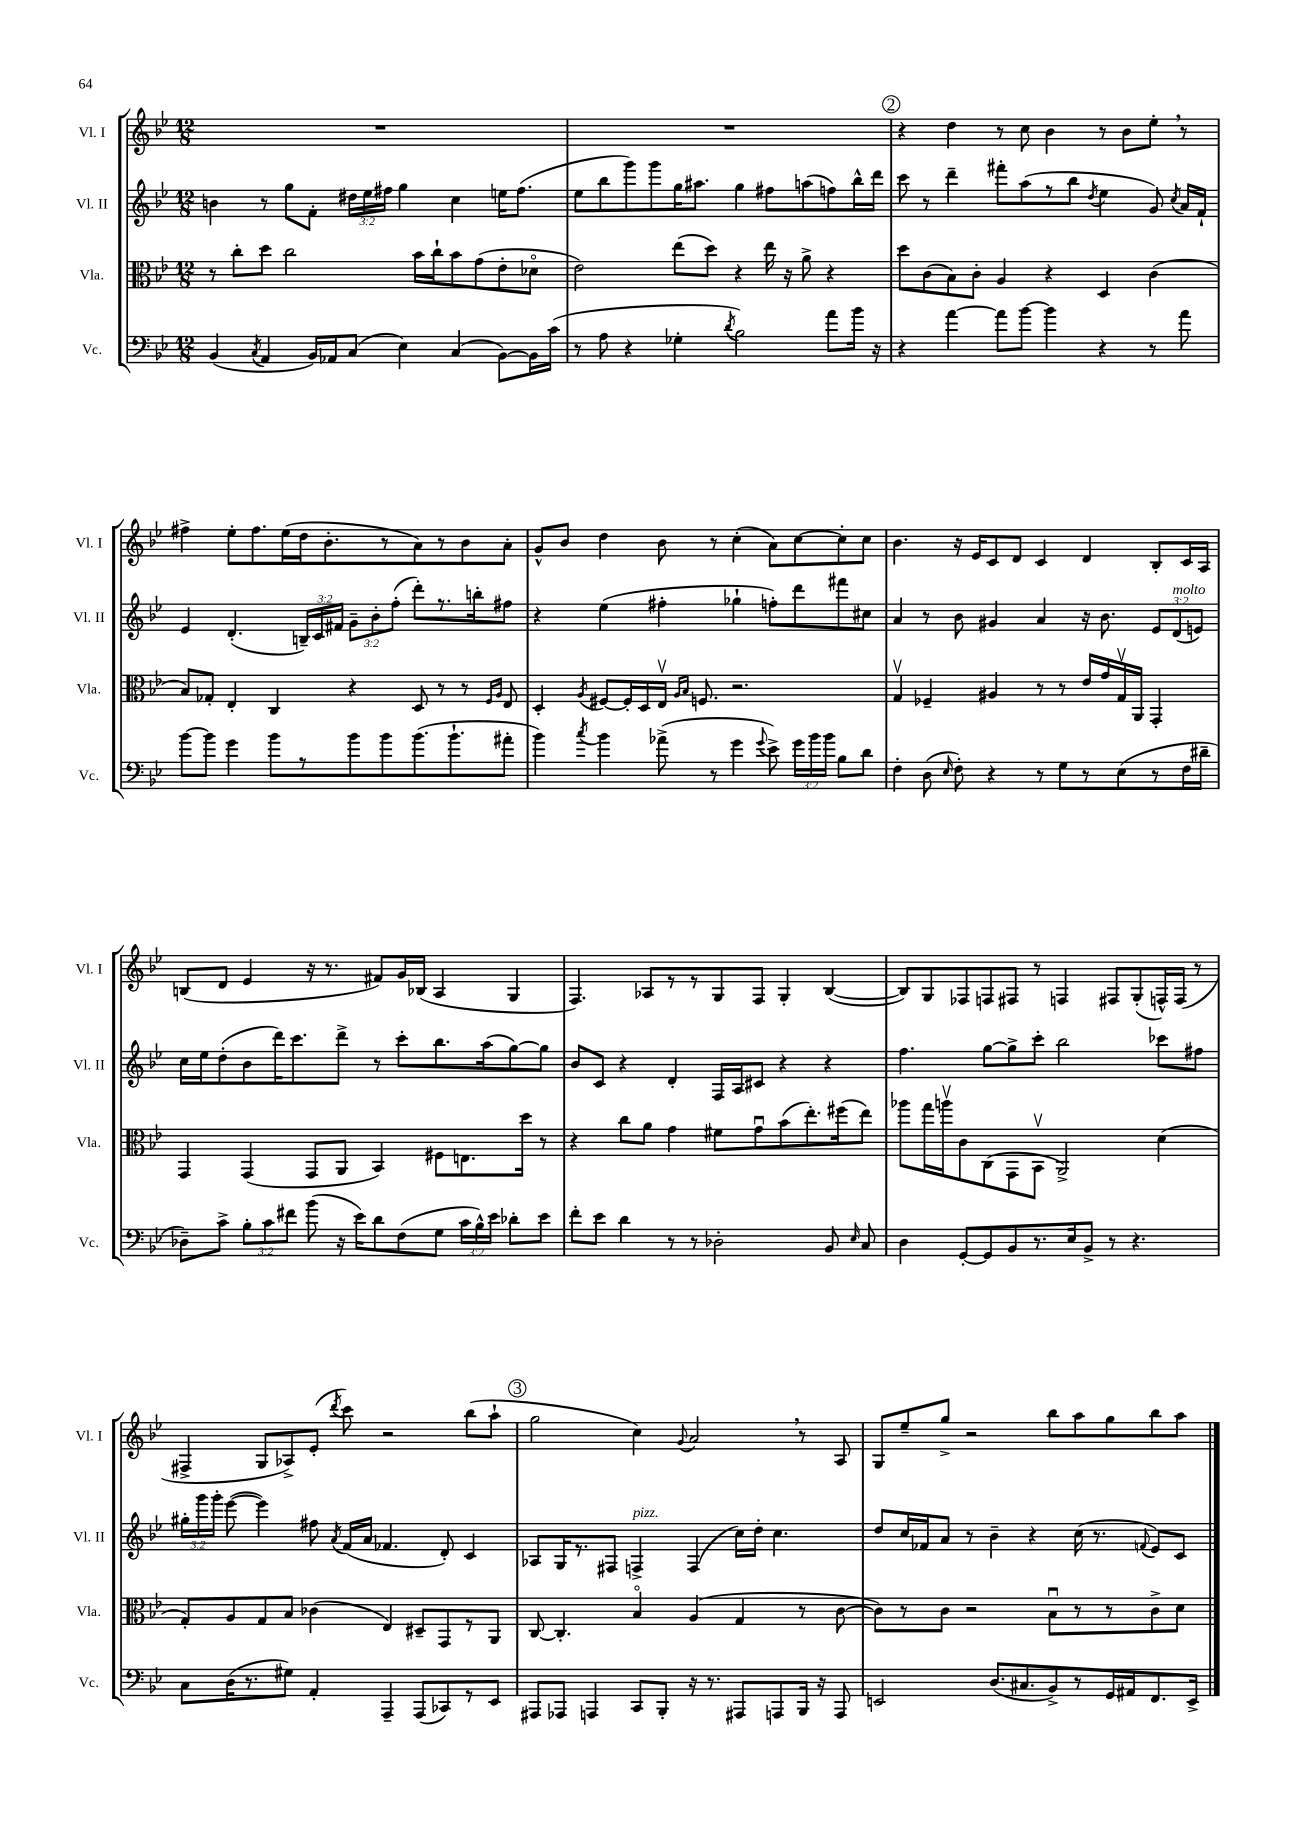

**kern	**kern	**kern	**kern
*part4	*part3	*part2	*part1
*staff4	*staff3	*staff2	*staff1
*I"Vc.	*I"Vla.	*I"Vl. II	*I"Vl. I
*I'Vc.	*I'Vla.	*I'Vl. II	*I'Vl. I
*clefF4	*clefC3	*clefG2	*clefG2
*k[b-e-]	*k[b-e-]	*k[b-e-]	*k[b-e-]
*M12/8	*M12/8	*M12/8	*M12/8
=17	=17	=17	=17
(4BB-/	8r	4bn\	1.r
.	8cc'\L	.	.
8qC/	.	.	.
4AA/	8dd\J	8r	.
.	2cc\	8gg\L	.
16BB-/LL)	.	8f'\J	.
16AA-X/J	.	.	.
(8C/J	.	24dd#X\LL	.
.	.	24ee-\	.
.	.	24ff#X\JJ	.
4E-\)	.	4gg\	.
.	16b-\LL	.	.
.	16cc`\J	.	.
(4C/	8b-\	4cc\	.
.	(8g\	.	.
[8BB-\L)	8e-'\	16een\KL	.
.	.	(8.ff#\J	.
16BB-\L]	8d-X\J	.	.
(16c\JJ	.	.	.
=18	=18	=18	=18
8r	2e-\)	8ee-\L	1.r
8A\	.	8bb-\	.
4r	.	8ggg\)	.
.	.	8ggg\	.
4G-X'\	(8ee-\L	16gg\K	.
.	.	8.aa#X\J	.
.	8dd\J)	.	.
8qd/	.	.	.
2B-\)	4r	4gg\	.
.	16ee-\	8ff#X\L	.
.	16r	.	.
.	8a^\	(8aan\	.
8a\L	4r	8ffn\)	.
16b-\Jk	.	16bb-^^\L	.
16r	.	16ddd\JJ	.
!!LO:REH:place=s1:t=2
=19	=19	=19	=19
4r	8dd\L	8ccc\	4r
.	(8c\	8r	.
[4a\	8B-\)	4ddd~\	4dd\
.	8c'\J	.	.
8a\L]	4A/	8fff#X'\L	8r
[8b-\J	.	(8aa\	8cc\
4b-\]	4r	8r	4b-\
.	.	8bb-\J	.
.	.	8qdd/	.
4r	4D/	4ee-\	8r
.	.	.	8b-\L
8r	(4c\	8g/)	8ee-',\J
.	.	8qcc/	.
8a\	.	16a/LL	8r
.	.	16f`/JJ	.
!!LO:LB:g=z
=20	=20	=20	=20
[8b-\L	8B-/L)	4e-/	4ff#X^\
8b-\J]	8G-X'/J	.	.
4g\	4E-'/	(4.d'/	8ee-'\L
.	.	.	8.ff#\
8b-\L	4C/	.	.
.	.	.	(16ee-\L
8r	.	24Bn~/LL)	16dd\J
.	.	24c/	.
.	.	.	8.b-'\
.	.	24f#X/JJ	.
8b-\	4r	12g~\L	.
.	.	12b-'\	.
8b-\	.	.	8r
.	.	(12ff'\J	.
(8.b-\	8D/	8ddd'\L)	8a\)
.	8r	8.r	8r
8.b-`\	.	.	.
.	8r	.	8b-\
.	.	16bbn'\k	.
.	16qqF/LL	.	.
.	16qqA/JJ	.	.
8a#X'\J	8E-/	8ff#X\J	8a'\J
=21	=21	=21	=21
4b-\)	4D'/	4r	8g^^/L
.	.	.	8b-/J
8qcc/	8qA/	.	.
4b-\	[8F#X/L	(4ee-\	4dd\
.	16F#'/L]	.	.
.	16D/	.	.
(8a-X^\	16E-v/JJ	4ff#X'\	8b-\
.	16qqA/LL	.	.
.	16qqB-/JJ	.	.
.	8.Fn/	.	.
8r	.	.	8r
4g\	2.r	4gg-X`\	(4cc'\
8qqg/	.	.	.
8e-^\)	.	8ffn'\L)	8a\L)
24g\LL	.	8ddd\	[8cc\
24b-\	.	.	.
24b-\JJ	.	.	.
8B-\L	.	8fff#X\	8cc'\]
8d\J	.	8cc#X\J	8cc\J
=22	=22	=22	=22
4F'\	4Gv/	4a/	4.b-\
(8D\	4F-X~/	8r	.
16qqE-/	.	.	.
8F'\)	.	8b-\	16r
.	.	.	16e-/KL
4r	4A#X/	4g#X/	8c/
.	.	.	8d/J
8r	8r	4a/	4c/
8G\L	8r	.	.
8r	16e-/LL	16r	4d/
.	16g/	8.b-\	.
(8E-\	16Gv/	.	.
.	16AA/JJ	.	.
8r	4GG'/	12e-/L	8B-'/L
!	!	!LO:TX:a:i:t=molto	!
.	.	(12d/	.
16F\L	.	.	16c/L
.	.	12en/J)	.
16d#X~\JJ	.	.	16A/JJ
!!LO:LB:g=z
=23	=23	=23	=23
8D-X~\L)	4GG/	16cc\LL	(8Bn/L
.	.	16ee-\J	.
8c^\J	.	(8dd'\	8d/J
12B-'\L	(4GG/	8b-\	4e-/
12c\	.	.	.
.	.	16ddd\K)	.
12f#X\J	.	.	.
.	.	8.ccc\	.
(8b-\	8GG/L	.	16r
.	.	.	8.r
16r	8AA/J	8ddd^\J	.
16e-\KL)	.	.	.
8d\	4BB-/)	8r	8f#X/L)
(8F\	.	8ccc'\L	16g/L
.	.	.	(16B-X/JJ
8G\J	8F#X\L	8.bb-\	4A/
24c\LL	8.En\	.	.
24B-^^\)	.	.	.
.	.	(16aa\k	.
24e-\JJ	.	.	.
8d-X'\L	.	[8gg\)	4G/
.	16dd\Jk	.	.
8e-\J	8r	8gg\J]	.
=24	=24	=24	=24
8f'\L	4r	8b-/L	4.F/)
8e-\J	.	8c/J	.
4d\	8cc\L	4r	.
.	8a\J	.	8A-X/L
8r	4g\	4d'/	8r
8r	.	.	8r
2D-X'\	8f#X\L	16F/LL	8G/
.	.	16A/J	.
.	8gu\	8c#X/J	8F/J
.	(8b-\	4r	4G'/
.	8.ee-'\)	.	.
8BB-/	.	4r	([4B-/
.	(16ff#X\k	.	.
16qqE-/	.	.	.
8C/	8ee-\J)	.	.
=25	=25	=25	=25
4D\	8aa-X\L	4.ff\	8B-/L])
.	16gg\L	.	8G/
.	16aanv\J	.	.
[8GG'/L	8c\	.	8F-X/
8GG/]	(8C\	[8gg\L	8Fn/
8BB-/	8GG\	8gg^\]	8F#X/J
8.r	8BB-v\J	8ccc'\J	8r
.	2AA^/)	2bb-\	4Fn/
16E-/k	.	.	.
8BB-^/J	.	.	.
8r	.	.	8F#X/L
4.r	.	.	(8G'/
.	(4d\	8ccc-X\L	16Fn^^/L)
.	.	.	(16F/JJ
.	.	8ff#X\J	8r
!!LO:LB:g=z
=26	=26	=26	=26
8C\L	8G'/L)	24gg#X'\LL	4F#X^/
.	.	24ggg\	.
.	.	24ggg'\JJ	.
(16D\K	8A/	([8eee-\	.
8.r	.	.	.
.	8G/	4eee-\])	8G/L
8G#X\J)	8B-/J	.	8A-X^/)
4AA'/	(4c-X\	8ff#X\	(8e-'/J
.	.	8qa/	8qddd/
.	.	(16f/LL	8ccc\)
.	.	16a/JJ	.
4AAA~/	4E-/)	4.f-X/	2r
(8AAA/L	8D#X~/L	.	.
8CC-X/)	8GG/	8d'/)	.
8r	8r	4c/	(8bb-\L
8EE-/J	8AA/J	.	8aa`\J
!!LO:REH:place=s1:t=3
=27	=27	=27	=27
8AAA#X/L	[8C/	8A-X/L	2gg\
8AAA-X/J	4.C'/]	16G/K	.
.	.	8.r	.
4AAAn/	.	.	.
.	.	8F#X/J	.
!	!	!LO:TX:a:i:t=pizz.	!
8CC/L	4B-/	4Fn^/	4cc\)
8BBB-'/J	.	.	.
.	.	.	8qqg/
16r	(4A/	(4F/	2a,/
8.r	.	.	.
8AAA#X/L	4G/	16cc\LL)	.
.	.	16dd'\JJ	.
8AAAn/	.	4.cc\	.
16BBB-/Jk	8r	.	8r
16r	.	.	.
8AAA/	[8c\	.	8A/
=28	=28	=28	=28
2EEn/	8c\L])	8dd/L	8G/L
.	8r	16cc/L	8ee-~/
.	.	16f-X/J	.
.	8c\J	8a/J	8gg^/J
.	2r	8r	2r
(8.D/L	.	4b-~\	.
8.C#X/	.	.	.
.	.	4r	.
8BB-^/)	8B-u\L	.	8bb-\L
8r	8r	(16cc\	8aa\
.	.	8.r	.
16GG/L	8r	.	8gg\
16AA#X/J	.	.	.
.	.	8qqfn/	.
8.FF/	8c^\	8e-/L)	8bb-\
.	8d\J	8c/J	8aa\J
16EE^/Jk	.	.	.
==	==	==	==
*-	*-	*-	*-
